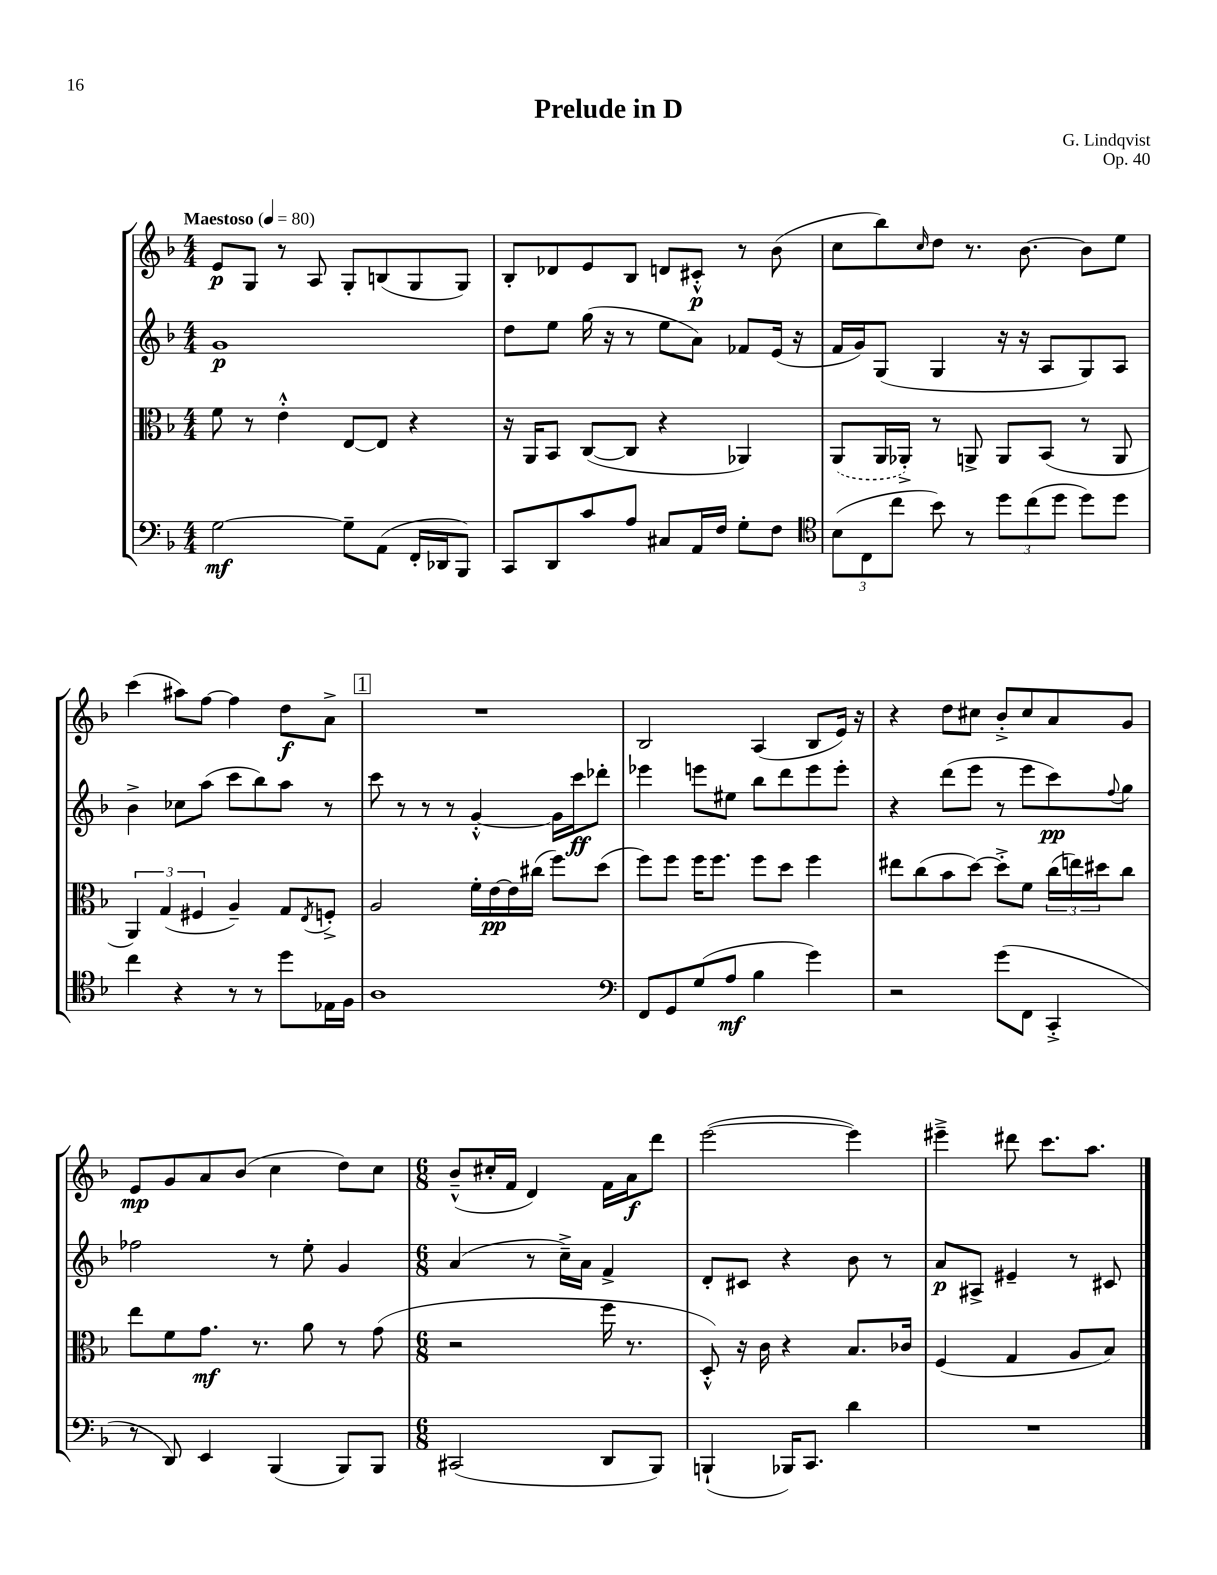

**kern	**dynam	**kern	**dynam	**kern	**dynam	**kern	**dynam
*part4	*part4	*part3	*part3	*part2	*part2	*part1	*part1
*staff4	*staff4	*staff3	*staff3	*staff2	*staff2	*staff1	*staff1
*clefF4	*	*clefC3	*	*clefG2	*	*clefG2	*
*k[b-]	*	*k[b-]	*	*k[b-]	*	*k[b-]	*
*M4/4	*	*M4/4	*	*M4/4	*	*M4/4	*
*MM80	*	*MM80	*	*MM80	*	*MM80	*
=1	=1	=1	=1	=1	=1	=1	=1
!	!	!	!	!	!	!LO:TX:a:B:t=Maestoso	!
[2G\	mf	8f\	.	1g	p	8e/L	p
.	.	8r	.	.	.	8G/J	.
.	.	4e'^^\	.	.	.	8r	.
.	.	.	.	.	.	8A/	.
8G~\L]	.	[8E/L	.	.	.	8G'/L	.
(8AA\J	.	8E/J]	.	.	.	(8Bn/	.
16FF'/LL	.	4r	.	.	.	8G/	.
16DD-X/J	.	.	.	.	.	.	.
8BBB-/J)	.	.	.	.	.	8G/J)	.
=2	=2	=2	=2	=2	=2	=2	=2
8CC/L	.	16r	.	8dd\L	.	8B-'/L	.
.	.	16AA/KL	.	.	.	.	.
8DD/	.	8BB-/J	.	8ee\J	.	8d-X/	.
8c/	.	([8C/L	.	(16gg\	.	8e/	.
.	.	.	.	16r	.	.	.
8A/J	.	8C/J]	.	8r	.	8B-/J	.
8C#X/L	.	4r	.	8ee\L	.	8dn/L	.
16AA/L	.	.	.	8a\J)	.	8c#X'^^/J	p
16F/JJ	.	.	.	.	.	.	.
8G'\L	.	4AA-X/)	.	8f-X/L	.	8r	.
8F\J	.	.	.	(16e/Jk	.	(8b-\	.
.	.	.	.	16r	.	.	.
=3	=3	=3	=3	=3	=3	=3	=3
*clefC4	*	*	*	*	*	*	*
(12B-\L	.	(8AA/L	.	16f/LL	.	8cc\L	.
.	.	.	.	16g/J)	.	.	.
12C\	.	.	.	.	.	.	.
.	.	16AA/L	.	(8G/J	.	8bb-\)	.
12cc\J	.	.	.	.	.	.	.
.	.	16AA-X'^/JJ)	.	.	.	.	.
.	.	.	.	.	.	16qqcc/	.
8b-\)	.	8r	.	4G/	.	8dd\J	.
8r	.	8AAn^/	.	.	.	8.r	.
12dd\L	.	8AA/L	.	16r	.	.	.
.	.	.	.	16r	.	[8.b-\	.
(12cc\	.	.	.	.	.	.	.
.	.	(8BB-/J	.	8A/L	.	.	.
12dd\J	.	.	.	.	.	.	.
8dd\L)	.	8r	.	8G/)	.	8b-\L]	.
8dd\J	.	8AA/	.	8A/J	.	8ee\J	.
!!LO:LB:g=z
=4	=4	=4	=4	=4	=4	=4	=4
4cc\	.	6AA/)	.	4b-^\	.	(4ccc\	.
.	.	(6G/	.	.	.	.	.
4r	.	.	.	8cc-X\L	.	8aa#X\L)	.
.	.	6F#X/	.	.	.	.	.
.	.	.	.	(8aa\J	.	[8ff\J	.
8r	.	4A~/)	.	8ccc\L	.	4ff\]	.
8r	.	.	.	8bb-\)	.	.	.
8dd\L	.	8G/L	.	8aa\J	.	8dd\L	f
.	.	8qE/	.	.	.	.	.
16E-X\L	.	8Fn'^/J	.	8r	.	8a^\J	.
16F\JJ	.	.	.	.	.	.	.
!!LO:REH:place=s1:t=1
=5	=5	=5	=5	=5	=5	=5	=5
1A	.	2A/	.	8ccc\	.	1r	.
.	.	.	.	8r	.	.	.
.	.	.	.	8r	.	.	.
.	.	.	.	8r	.	.	.
.	.	16f'\LL	.	[4g'^^/	.	.	.
.	.	[16e\	pp	.	.	.	.
.	.	16e\]	.	.	.	.	.
.	.	(16cc#X\JJ	.	.	.	.	.
.	.	8ff\L)	.	16g\LL]	.	.	.
.	.	.	.	16ccc\J	ff	.	.
.	.	(8dd\J	.	8ddd-X'\J	.	.	.
=6	=6	=6	=6	=6	=6	=6	=6
*clefF4	*	*	*	*	*	*	*
8FF/L	.	8ff\L)	.	4eee-X\	.	2B-/	.
8GG/	.	8ff\J	.	.	.	.	.
(8G/	.	16ff\KL	.	8eeen\L	.	.	.
.	.	8.ff\J	.	.	.	.	.
8A/J	mf	.	.	8ee#X\J	.	.	.
4B-\	.	8ff\L	.	8bb-\L	.	(4A/	.
.	.	8dd\J	.	8ddd\	.	.	.
4g\)	.	4ff\	.	8eee\	.	8B-/L	.
.	.	.	.	8eee'\J	.	16e/Jk)	.
.	.	.	.	.	.	16r	.
=7	=7	=7	=7	=7	=7	=7	=7
2r	.	8ee#X\L	.	4r	.	4r	.
.	.	(8cc\	.	.	.	.	.
.	.	8b-\	.	(8ddd\L	.	8dd\L	.
.	.	[8dd\J)	.	8eee\J	.	8cc#X\J	.
(8g\L	.	8dd'^\L]	.	8r	.	8b-'^/L	.
8FF\J	.	8f\J	.	8eee\L	.	8cc#/	.
4CC'^/	.	(24cc\LL	.	8ccc\)	pp	8a/	.
.	.	24een\)	.	.	.	.	.
.	.	24dd#X\J	.	.	.	.	.
.	.	.	.	8qqff/	.	.	.
.	.	8cc\J	.	8gg\J	.	8g/J	.
!!LO:LB:g=z
=8	=8	=8	=8	=8	=8	=8	=8
8r	.	8ee\L	.	2ff-X\	.	8e/L	mp
8DD/)	.	8f\	.	.	.	8g/	.
4EE/	.	8.g\J	mf	.	.	8a/	.
.	.	.	.	.	.	(8b-/J	.
.	.	8.r	.	.	.	.	.
(4BBB-/	.	.	.	8r	.	4cc\	.
.	.	8a\	.	8ee'\	.	.	.
8BBB-/L)	.	8r	.	4g/	.	8dd\L)	.
8BBB-/J	.	(8g\	.	.	.	8cc\J	.
=9	=9	=9	=9	=9	=9	=9	=9
*M6/8	*	*M6/8	*	*M6/8	*	*M6/8	*
(2CC#X/	.	2r	.	(4a/	.	(8b-~^^/L	.
.	.	.	.	.	.	16cc#X'/L	.
.	.	.	.	.	.	16f/JJ	.
.	.	.	.	8r	.	4d/)	.
.	.	.	.	16cc~^\LL)	.	.	.
.	.	.	.	16a\JJ	.	.	.
8DD/L	.	16ff\	.	4f^/	.	16f\LL	.
.	.	8.r	.	.	.	16a\J	f
8BBB-/J)	.	.	.	.	.	8ddd\J	.
=10	=10	=10	=10	=10	=10	=10	=10
(4BBBn`/	.	8D'^^/)	.	8d'/L	.	([2eee\	.
.	.	16r	.	8c#X/J	.	.	.
.	.	16c\	.	.	.	.	.
16BBB-X/KL)	.	4r	.	4r	.	.	.
8.CC/J	.	.	.	.	.	.	.
4d\	.	8.B-/L	.	8b-\	.	4eee\])	.
.	.	.	.	8r	.	.	.
.	.	16c-X/Jk	.	.	.	.	.
=11	=11	=11	=11	=11	=11	=11	=11
2.r	.	(4F/	.	8a/L	p	4eee#X~^\	.
.	.	.	.	8A#X^/J	.	.	.
.	.	4G/	.	4e#X~/	.	8ddd#X\	.
.	.	.	.	.	.	8.ccc\L	.
.	.	8A/L	.	8r	.	.	.
.	.	.	.	.	.	8.aa\J	.
.	.	8B-/J)	.	8c#X/	.	.	.
==	==	==	==	==	==	==	==
*-	*-	*-	*-	*-	*-	*-	*-
